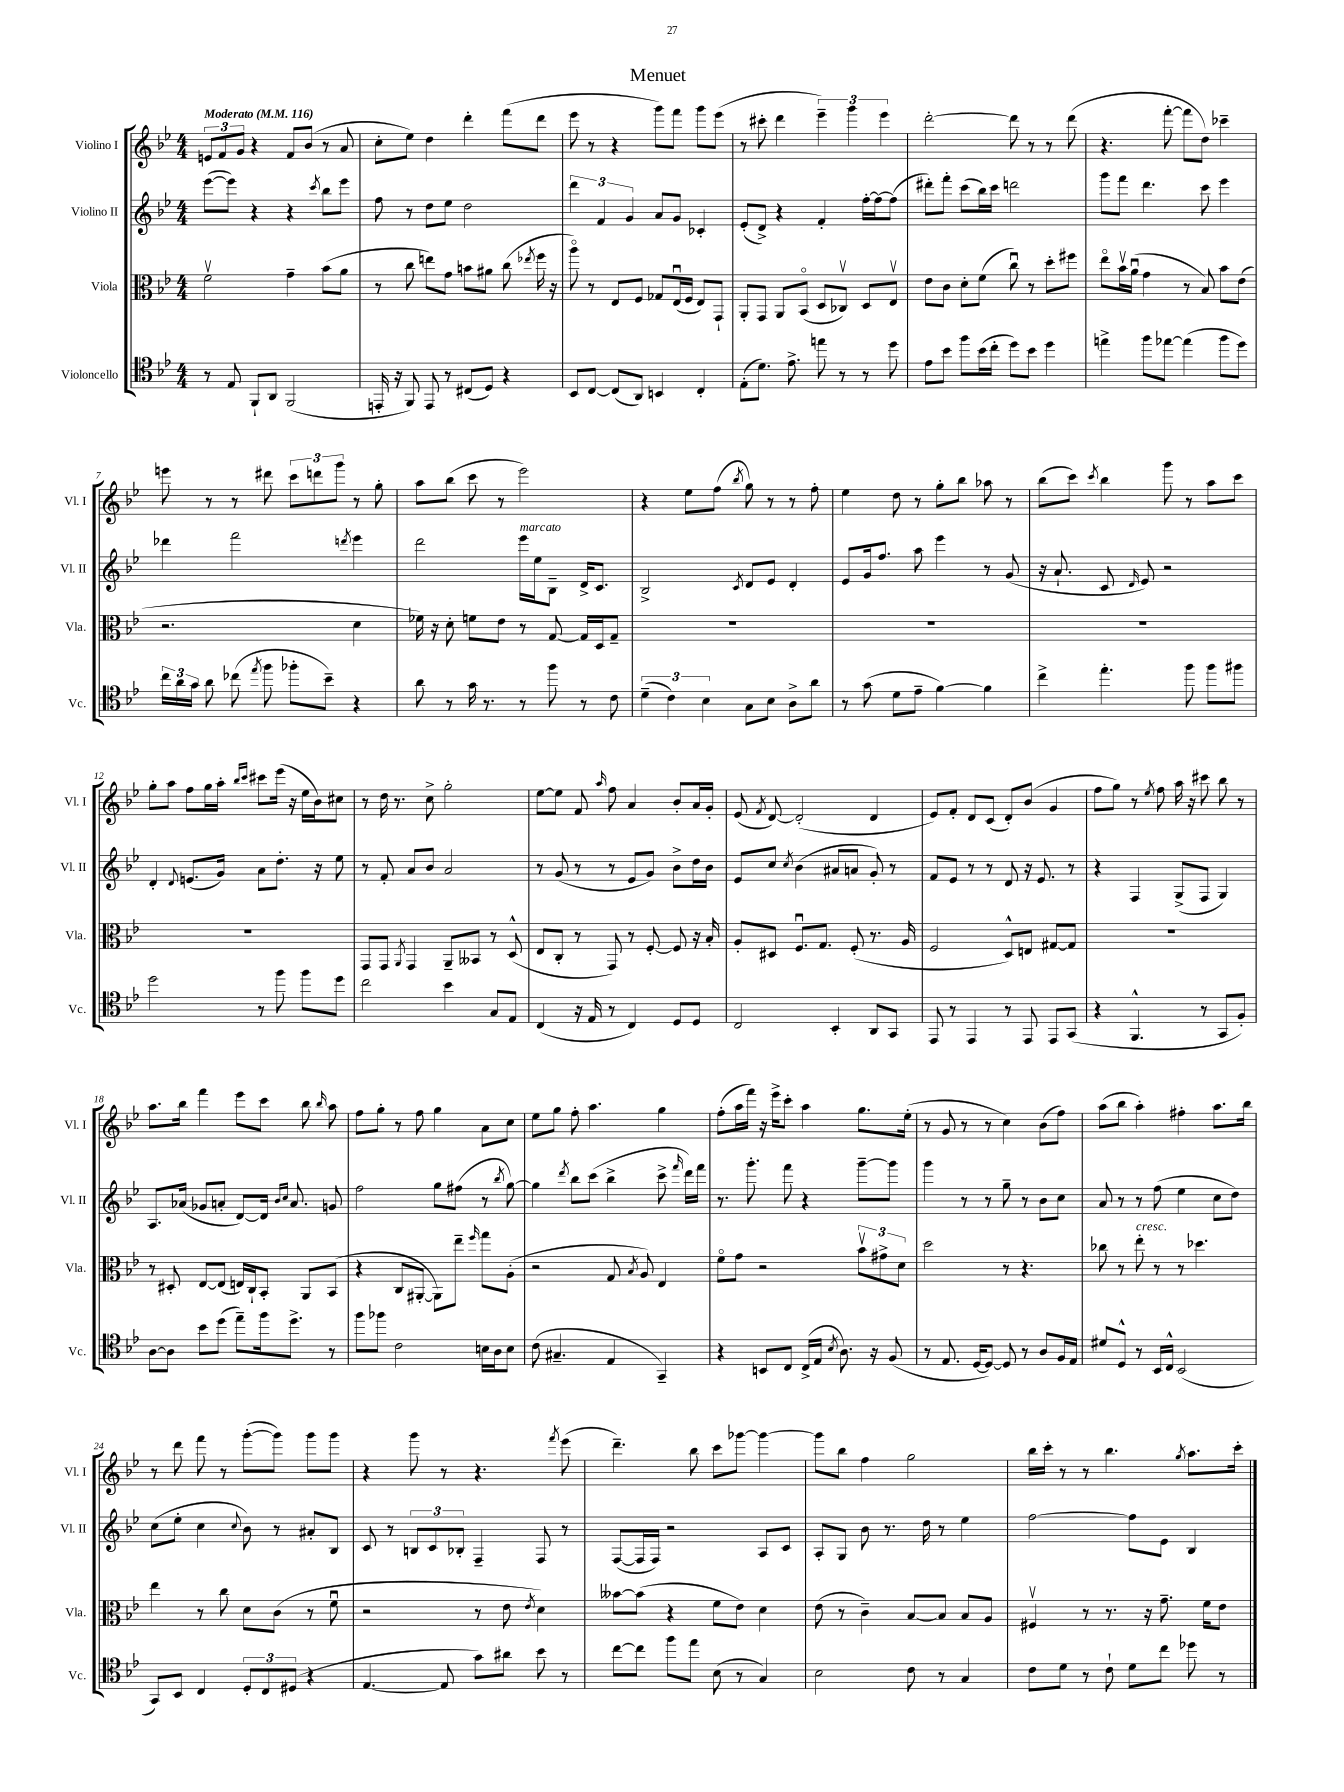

**kern	**kern	**kern	**kern
*part4	*part3	*part2	*part1
*staff4	*staff3	*staff2	*staff1
*I"Violoncello	*I"Viola	*I"Violino II	*I"Violino I
*I'Vc.	*I'Vla.	*I'Vl. II	*I'Vl. I
*clefC4	*clefC3	*clefG2	*clefG2
*k[b-e-]	*k[b-e-]	*k[b-e-]	*k[b-e-]
*M4/4	*M4/4	*M4/4	*M4/4
*MM116	*MM116	*MM116	*MM116
=1	=1	=1	=1
!	!	!	!LO:TX:a:B:t=Moderato
8r	2fv\	([8eee-\L	12en/L
.	.	.	12f/
8E-/	.	8eee-\J])	.
.	.	.	12g/J
8FF`/L	.	4r	4r
8AA/J	.	.	.
(2FF/	4g~\	4r	8f/L
.	.	.	(8b-/J
.	.	8qccc/	.
.	(8b-\L	8bb-\L	8r
.	8a\J	8eee-\J	8a/
=2	=2	=2	=2
16EEn'/	8r	8ff\	8cc'\L
16r	.	.	.
8FF/)	8cc\	8r	8ee-\J)
8EE/	8een\L)	8dd\L	4dd\
8r	8g\J	8ee-\J	.
(8C#X/L	8bn\L	2dd\	4ddd'\
8D/J)	8a#X\J	.	.
4r	(8cc\	.	(8fff\L
.	8qee-X/	.	.
.	16ff\	.	8ddd\J
.	16r	.	.
=3	=3	=3	=3
8BB-/L	8aa\)	6ddd\	8eee-\
[8C/J	8r	.	8r
.	.	6f/	.
(8C/L]	8E-/L	.	4r
.	.	6g/	.
8AA/J)	8F/J	.	.
4BBn/	8G-X/L	8a/L	8ggg\L)
.	(16E-u/L	8g/J	8fff\J
.	16F/JJ	.	.
4C'/	8E-/L)	4c-X'/	8ggg\L
.	8GG`/J	.	(8eee-\J
=4	=4	=4	=4
(8E-'\L	8AA'/L	(8e-'/L	8r
8.d\J)	8GG/J	8d^/J)	8ccc#X'\
.	8AA/L	4r	4ddd\
8.e-^\	.	.	.
.	(8BB-/J	.	.
8een\	8D/L	4f'/	6eee-~\)
8r	8C-Xv/J)	.	.
.	.	.	6ggg\
8r	8D/L	[16ff'\LL	.
.	.	16ff\J_	.
.	.	.	6eee-\
8dd\	8E-v/J	(8ff\J]	.
=5	=5	=5	=5
8e-\L	8e-\L	8ddd#X'\L)	[2ddd'\
8b-\J	8c\J	8fff'\J	.
8ff\L	8d'\L	(8ccc\L	.
(16b-\L	(8f\J	16bb-\L)	.
16cc'\JJ	.	16ccc\JJ	.
8dd\L)	8ccu\)	2dddn\	8ddd\]
8b-\J	8r	.	8r
4dd\	8dd'\L	.	8r
.	8ff#X\J	.	(8ddd\
=6	=6	=6	=6
4een^\	8ee-\L	8ggg\L	4.r
.	16b-v\L	8fff\J	.
.	(16au\JJ	.	.
8ff\L	4g\	4.ddd\	.
[8ee-X\J	.	.	[8fff'\
(4ee-\]	8r	.	8fff\L]
.	8B-/)	8ccc\	8dd\J)
8ff\L	8b-\L	4eee-\	4ccc-X~\
8dd\J)	(8e-\J	.	.
!!LO:LB:g=z
=7	=7	=7	=7
24cc\LL	2.r	4ddd-X\	8eeen\
24a\	.	.	.
24g\JJ	.	.	.
8a\	.	.	8r
(8cc-X\	.	2fff\	8r
8qee-/	.	.	.
8ff\	.	.	8ddd#X\
8ff-X'\L	.	.	12ccc\L
.	.	.	12dddn\
8b-~\J)	.	.	.
.	.	.	12ggg\J
.	.	8qdddn/	.
4r	4d\	4eee-\	8r
.	.	.	8gg'\
=8	=8	=8	=8
8a\	16f-X\)	2ddd\	8aa\L
.	16r	.	.
8r	8d'\	.	(8bb-\J
16g\	8fn\L	.	8ccc\
8.r	.	.	.
.	8e-\J	.	8r
!	!	!LO:TX:a:i:t=marcato	!
8r	8r	16eee-\LL	2eee-\)
.	.	16ee-\J	.
8ff\	[8G/	8B-~\J	.
8r	16G/LL]	16d^/KL	.
.	16D/J	8.c/J	.
8c\	8G~/J	.	.
=9	=9	=9	=9
(6d~\	1r	2B-^/	4r
6c\)	.	.	.
.	.	.	8ee-\L
6B-\	.	.	.
.	.	.	(8ff\J
.	.	8qc/	8qbb-/
8G\L	.	8d/L	8gg\)
8B-\J	.	8e-/J	8r
8A^\L	.	4d'/	8r
8a\J	.	.	8ff'\
=10	=10	=10	=10
8r	1r	8e-/L	4ee-\
(8g\	.	16g/k	.
.	.	8.ff/J	.
8d\L	.	.	8dd\
8e-~\J	.	8aa\	8r
[4f\)	.	4eee-\	8gg'\L
.	.	.	8bb-\J
4f\]	.	8r	8aa-X\
.	.	(8g/	8r
=11	=11	=11	=11
4cc^\	1r	16r	(8bb-\L
.	.	8.a`/	.
.	.	.	8ccc\J)
.	.	.	8qccc/
4.ee-'\	.	8c/	4bb-\
.	.	16qqd/	.
.	.	8e-/)	.
.	.	2r	8ggg\
8ff\	.	.	8r
8ff\L	.	.	8aa\L
8ff#X\J	.	.	8ccc\J
!!LO:LB:g=z
=12	=12	=12	=12
2dd\	1r	4d'/	8gg'\L
.	.	.	8aa\J
.	.	8qqd/	.
.	.	(8.en/L	8ff\L
.	.	.	16gg\L
.	.	16g/Jk)	16aa'\JJ
.	.	.	16qqbb-/LL
.	.	.	16qqccc/JJ
8r	.	8a\L	8ccc#X\L
8ff\	.	8.dd'\J	(16eee-\Jk
.	.	.	16r
8ff\L	.	.	16ee-\LL
.	.	16r	16b-\J)
8dd\J	.	8ee-\	8cc#X\J
=13	=13	=13	=13
2cc\	8GG/L	8r	8r
.	8GG/J	8f'/	16dd\
.	.	.	8.r
.	8qAA/	.	.
.	4GG/	8a/L	.
.	.	8b-/J	8cc^\
4b-\	8AA~/L	2a/	2gg'\
.	8BB--X/J	.	.
8G/L	8r	.	.
8E-/J	(8D^^/	.	.
=14	=14	=14	=14
(4C/	8E-/L	8r	[8ee-\L
.	8C'/J	(8g/	8ee-\J]
16r	8r	8r	8f/
16E-/	.	.	.
.	.	.	16qqaa/
8r	8GG/)	8r	8ff\
4C/)	8r	8e-/L	4a/
.	[8F'/	8g/J)	.
8D/L	8F/]	8b-^\L	8b-'/L
8D/J	16r	16dd\L	16a/L
.	16B-'/	16b-\JJ	16g'/JJ
=15	=15	=15	=15
2C/	8A'/L	8e-/L	(8e-/
.	.	.	8qf/
.	8D#X/J	8cc/J	[8d/)
.	.	8qcc/	.
.	8.Fu/L	(4b-\	(2d'/]
.	8.G/J	.	.
4BB-'/	.	8a#X/L	.
.	(8F'/	8an/J	.
8AA/L	8.r	8g'/)	4d/
8GG/J	.	8r	.
.	16A/	.	.
=16	=16	=16	=16
8EE-/	2F/	8f/L	8e-/L)
8r	.	8e-/J	8f'/J
4EE-/	.	8r	8d/L
.	.	8r	(8c/J
8r	8D^^/L)	8d/	8d'/L)
8EE-/	8En/J	16r	(8b-/J
.	.	8.e-/	.
8EE-/L	[8G#X/L	.	4g/
(8GG/J	8G#/J]	8r	.
=17	=17	=17	=17
4r	1r	4r	8ff\L
.	.	.	8gg\J)
4.FF^^/	.	4F/	8r
.	.	.	8qee-/
.	.	.	8ff\
.	.	(8G^/L	16aa\
.	.	.	16r
8r	.	8F/J	8ccc#X\
8GG/L	.	4G/)	8bb-\
8F'/J)	.	.	8r
!!LO:LB:g=z
=18	=18	=18	=18
[8A\L	8r	8.A/L	8.aa\L
8A\J]	8D#X'/	.	.
.	.	(16a-X/Jk	16bb-\Jk
8b-\L	[8E-/L	8g-X/L	4fff\
(8dd\J	(8E-/J]	8an'/J	.
8ee-~\L)	16En/LL)	[8d/L)	8eee-\L
.	16C`/J	.	.
16ff\k	8BB-'/J	16d/Jk]	8ccc\J
.	.	16qqb-/LL	.
.	.	16qqcc/JJ	.
8.dd^\J	.	8.a/	.
.	8AA/L	.	8bb-\
.	.	.	16qqbb-/
8r	(8BB-/J	8gn/	8aa\
=19	=19	=19	=19
8ff\L	4r	2ff\	8ff\L
8ff-X\J	.	.	8gg'\J
2c\	8C/L	.	8r
.	[8AA#X'/J	.	8ff\
.	8AA#\L])	8gg\L	4gg\
.	8ee-~\J	(8ff#X\J	.
.	16qqff/	.	.
16Bn\LL	8gg\L	8r	8a\L
16A\J	.	.	.
.	.	8qbb-/	.
8B\J	(8A'\J	[8gg\)	8cc\J
=20	=20	=20	=20
(8c\	2r	4gg\]	8ee-\L
4.G#X~/	.	.	8gg\J
.	.	8qddd/	.
.	.	8bb-\L	8ff'\
.	.	(8ccc\J	4.aa\
4E-/	8G/	4bb-^\	.
.	8qB-/	.	.
.	8A/)	.	.
4GG~/)	4E-/	8ccc^\	4gg\
.	.	16qqfff/	.
.	.	16ddd\LL)	.
.	.	16fff\JJ	.
=21	=21	=21	=21
4r	8f\L	8.r	(8ff'\L
.	8g\J	.	16aa\L
.	.	8.ggg'\	16fff\JJ)
8BBn/L	2r	.	16r
.	.	.	16eee-^\KL
8C/J	.	8fff\	8ccc'\J
(16C^/LL	.	4r	4aa\
16E-/JJ	.	.	.
8qB-/	.	.	.
8.A\)	.	.	.
.	12b-v\L	[8ggg~\L	8.gg\L
16r	.	.	.
.	12g#X^\	.	.
(8F/	.	8ggg\J]	.
.	12d\J	.	.
.	.	.	(16ee-'\Jk
=22	=22	=22	=22
8r	2dd\	4ggg\	8r
8.E-/	.	.	8g/
.	.	8r	8r
[16D/KL	.	.	.
8D/J_)	.	8r	8r
8D/]	8r	8gg~\	4cc\)
8r	4.r	8r	.
8A/L	.	8b-\L	(8b-\L
16F/L	.	8cc\J	8ff\J)
16E-/JJ	.	.	.
=23	=23	=23	=23
8d#X/L	8cc-X\	8a/	(8aa\L
8D^^/J	8r	8r	8bb-\J
!	!LO:TX:a:i:t=cresc.	!	!
8r	8ee-'\	8r	4aa'\)
16BB-/LL	8r	(8ff\	.
16C^^/JJ	.	.	.
(2BB-/	8r	4ee-\	4ff#X'\
.	4.dd-X\	.	.
.	.	8cc\L	8.aa\L
.	.	8dd\J)	.
.	.	.	16bb-\Jk
!!LO:LB:g=z
=24	=24	=24	=24
8GG/L)	4ee-\	(8cc\L	8r
8BB-/J	.	8ee-'\J	8ddd\
4C/	8r	4cc\	8fff\
.	8cc\	.	8r
.	.	8qqcc/	.
12D'/L	8d\L	8b-\)	([8ggg'\L
12C/	.	.	.
.	(8c\J	8r	8ggg\J])
(12D#X/J	.	.	.
4r	8r	8a#X'/L	8ggg\L
.	8fu\	8B-/J	8ggg\J
=25	=25	=25	=25
[4.E-/	2r	8c/	4r
.	.	8r	.
.	.	12Bn/L	8ggg\
.	.	12c/	.
8E-/]	.	.	8r
.	.	12B-X'/J	.
8g\L)	8r	4F~/	4.r
8a#X\J	8e-\	.	.
.	8qe-/	.	.
8b-\	4d\)	8F/	.
.	.	.	8qfff/
8r	.	8r	(8eee-\
=26	=26	=26	=26
[8cc\L	[8b--X\L	([8F/L	4.ddd~\)
8cc\J]	(8b--\J]	16F/L]	.
.	.	16F/JJ)	.
8ff\L	4r	2r	.
8ee-\J	.	.	8bb-\
(8B-\	8f\L	.	8ccc\L
8r	8e-\J)	.	[8ggg-X\J
4G/)	4d\	8A/L	4ggg-\_
.	.	8c/J	.
=27	=27	=27	=27
2B-\	(8e-\	8A'/L	8ggg-\L]
.	8r	8G/J	8bb-\J
.	4c~\)	8b-\	4ff\
.	.	8.r	.
8c\	[8B-/L	.	2gg\
.	.	16dd\	.
8r	8B-/J]	8r	.
4G/	8B-/L	4ee-\	.
.	8A/J	.	.
=28	=28	=28	=28
8c\L	4F#Xv/	[2ff\	16bb-\LL
.	.	.	16ccc'\JJ
8d\J	.	.	8r
8r	8r	.	8r
8c`\	8.r	.	4.bb-\
8d\L	.	8ff\L]	.
.	16r	.	.
8cc\J	8.g~\	8e-\J	.
.	.	.	8qgg/
8dd-X\	.	4B-/	8.aa\L
.	16f\KL	.	.
8r	8e-\J	.	.
.	.	.	16ccc'\Jk
==	==	==	==
*-	*-	*-	*-
